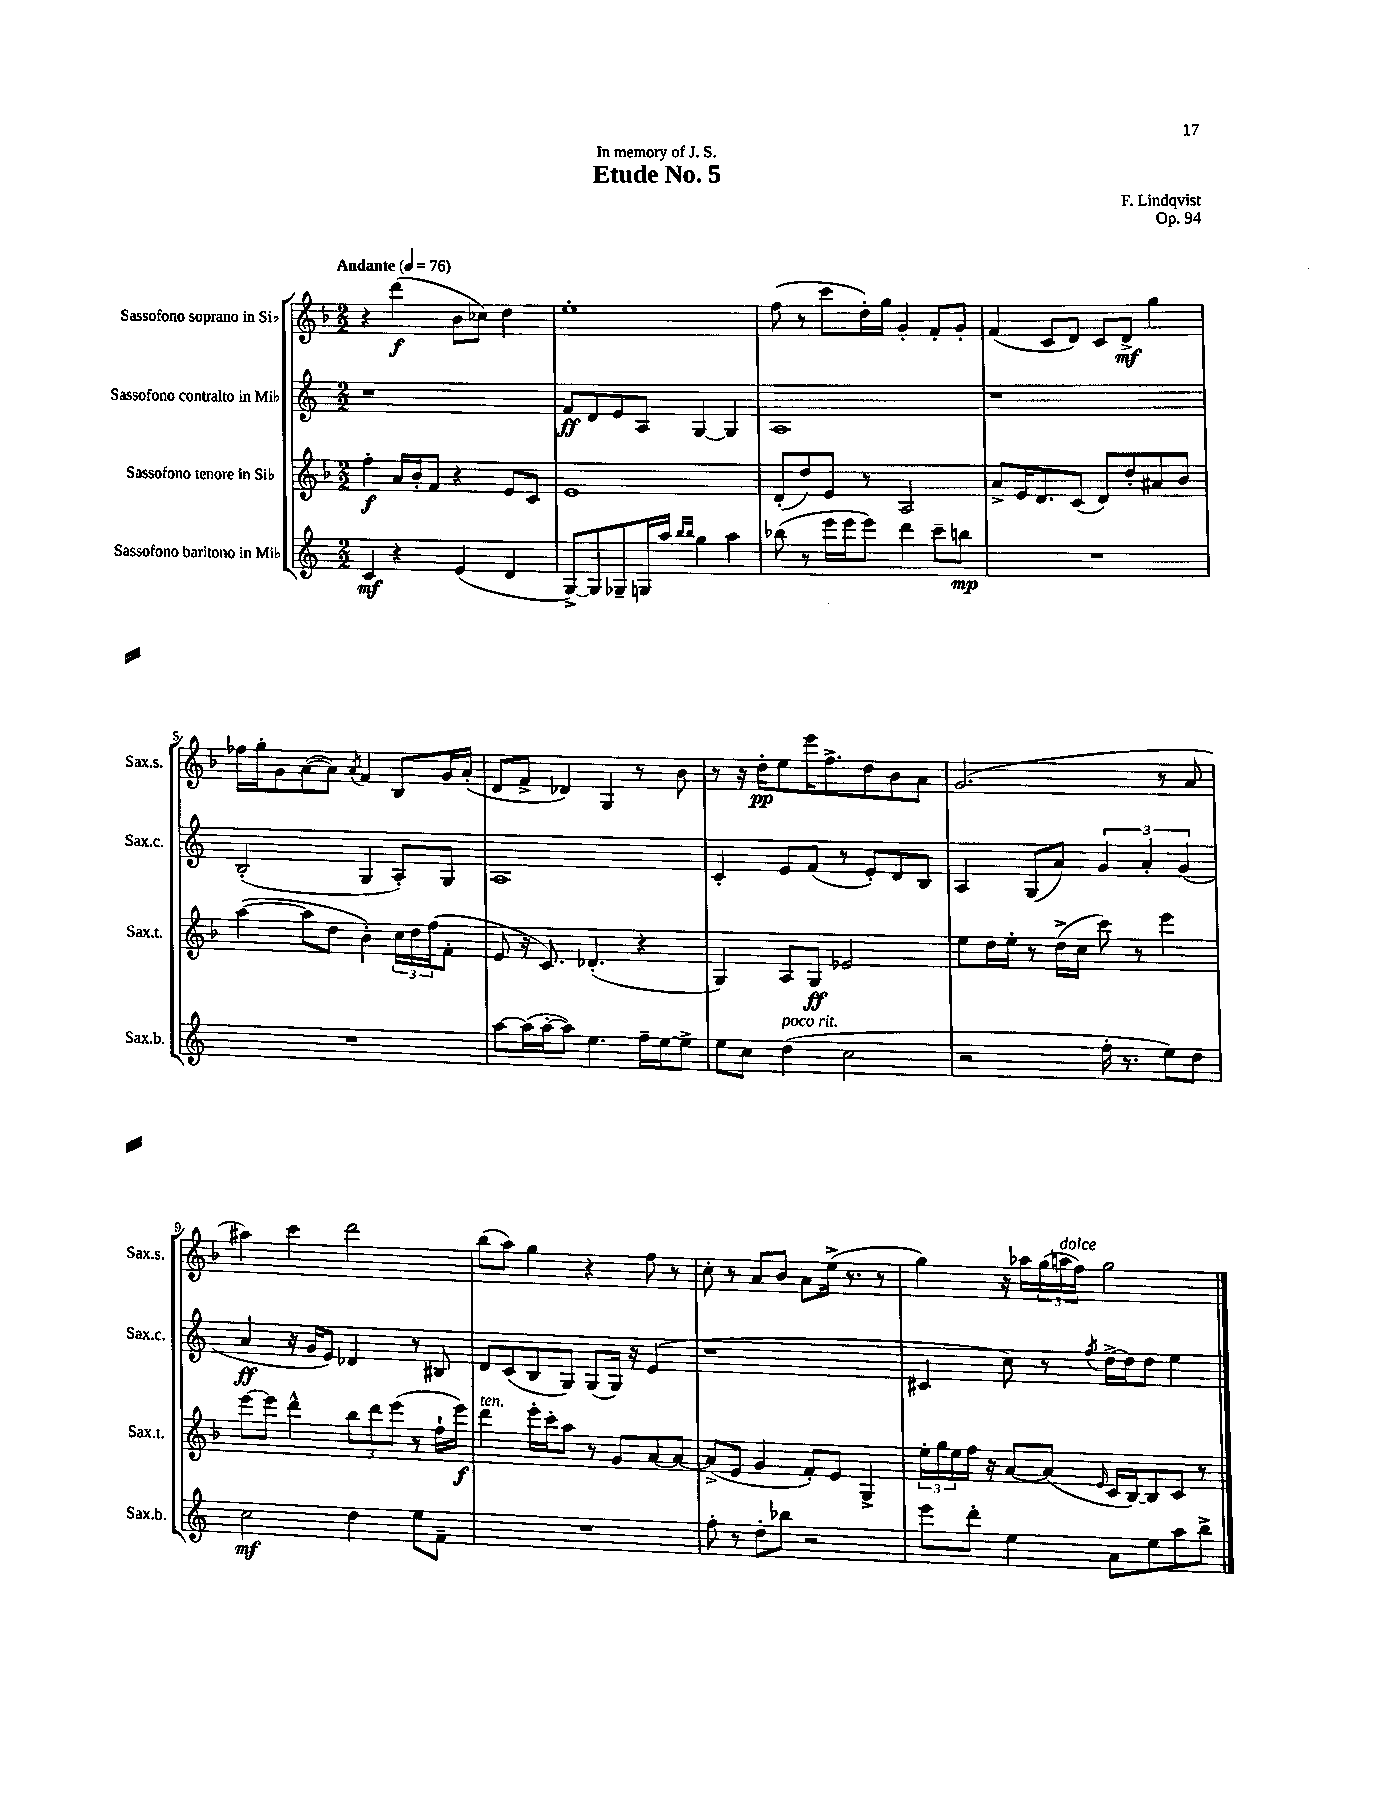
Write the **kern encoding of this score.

**kern	**kern	**kern	**kern
*staff4	*staff3	*staff2	*staff1
*clefG2	*clefG2	*clefG2	*clefG2
*k[]	*k[b-]	*k[]	*k[b-]
*M2/2	*M2/2	*M2/2	*M2/2
*MM76	*MM76	*MM76	*MM76
4c	4ff'	1r	4r
4r	16a	.	(4ddd
.	16b-'	.	.
.	8f	.	.
(4e	4r	.	8b-
.	.	.	8cc-)
4d	8e	.	4dd
.	8c	.	.
=	=	=	=
[8G^)	1e	8f	1ee'
8G]	.	8d	.
8G-~	.	8e	.
16G	.	8A	.
16aa	.	.	.
16qqbb	.	.	.
16qqbb	.	.	.
4gg	.	[4G	.
4aa	.	4G]	.
=	=	=	=
(8bb-	(8d'	1A	(8ff
8r	8dd)	.	8r
16eee	8e	.	8ccc
16eee	.	.	.
8eee)	8r	.	16dd')
.	.	.	16gg
4ddd	2A	.	4g'
8ccc~	.	.	8f'
8bb	.	.	8g'
=	=	=	=
1r	8a^	1r	(4f
.	16e	.	.
.	8.d	.	.
.	.	.	8c
.	(8c	.	8d)
.	8d)	.	8c
.	8dd'	.	8d^
.	8a#	.	4gg
.	8b-	.	.
=	=	=	=
1r	([4aa	(2B'	16ff-
.	.	.	16gg'
.	.	.	8g
.	8aa]	.	([8a
.	8dd	.	8a])
.	.	.	8qa
.	4b-')	4G	4f
.	24cc	8A')	8B-
.	24dd	.	.
.	(24ff	.	.
.	8f'	8G	16g
.	.	.	(16a'
=	=	=	=
[8aa	8e	1A	8d
(16aa]	16r	.	8f^
[16aa'	8.c)	.	.
8aa])	.	.	4d-)
4.ee	(4.d-'	.	.
.	.	.	4G
16ff~	4r	.	8r
[16ee	.	.	.
8ee^]	.	.	8b-
=	=	=	=
8ee	4G)	4c'	8r
8cc	.	.	16r
.	.	.	16dd'
(4dd	8A	8e	8ee
.	8G	(8f	16eee
.	.	.	8.ff^
2cc	2e-	8r	.
.	.	8e')	8dd
.	.	8d	8b-
.	.	8B	8a
=	=	=	=
2r	8ee	4A	(2.g
.	16dd	.	.
.	16ee'	.	.
.	8r	(8G	.
.	(16dd^	8a)	.
.	16cc	.	.
16ff'	8ccc)	6g	.
8.r	.	.	.
.	8r	.	.
.	.	6a'	.
8ee)	4eee	.	8r
.	.	(6g	.
8dd	.	.	8a
=	=	=	=
2cc	[8eee	4a	4aa#)
.	8eee]	.	.
.	4ddd^^	16r	4ccc
.	.	16g	.
.	.	8e)	.
4dd	12bb-	4d-	2ddd
.	12ddd	.	.
.	(12eee	.	.
8ee	8r	8r	.
8f~	16ff`	8B#	.
.	16eee)	.	.
=	=	=	=
1r	4ddd	8d	(8bb-
.	.	(8c	8aa)
.	16eee'	8B	4gg
.	16ccc'	.	.
.	8aa	8G)	.
.	8r	(8G	4r
.	8g	16G)	.
.	.	16r	.
.	[8a	(4e	8ff
.	8a_	.	8r
=	=	=	=
8ff'	(8a^]	1r	8cc'
8r	8e	.	8r
8dd'	4g	.	8a
8bb-	.	.	8b-
2r	8f')	.	8a
.	8e	.	(16ee^
.	.	.	8.r
.	4G^	.	.
.	.	.	8r
=	=	=	=
8eee	24ee'	4c#	4gg)
.	24gg	.	.
.	24ee	.	.
8ddd'	16ff	.	.
.	16r	.	.
4ee	[8a	8cc)	16r
.	.	.	16aa-
.	(8a]	8r	(24gg
.	.	.	24aa
.	.	.	24ff)
.	16qqe	8qff	.
8a	16c	[16dd^	2gg
.	[16B-)	16dd]	.
8ee	8B-]	8dd	.
8aa	8c	4ee	.
8bb^	8r	.	.
==	==	==	==
*-	*-	*-	*-
